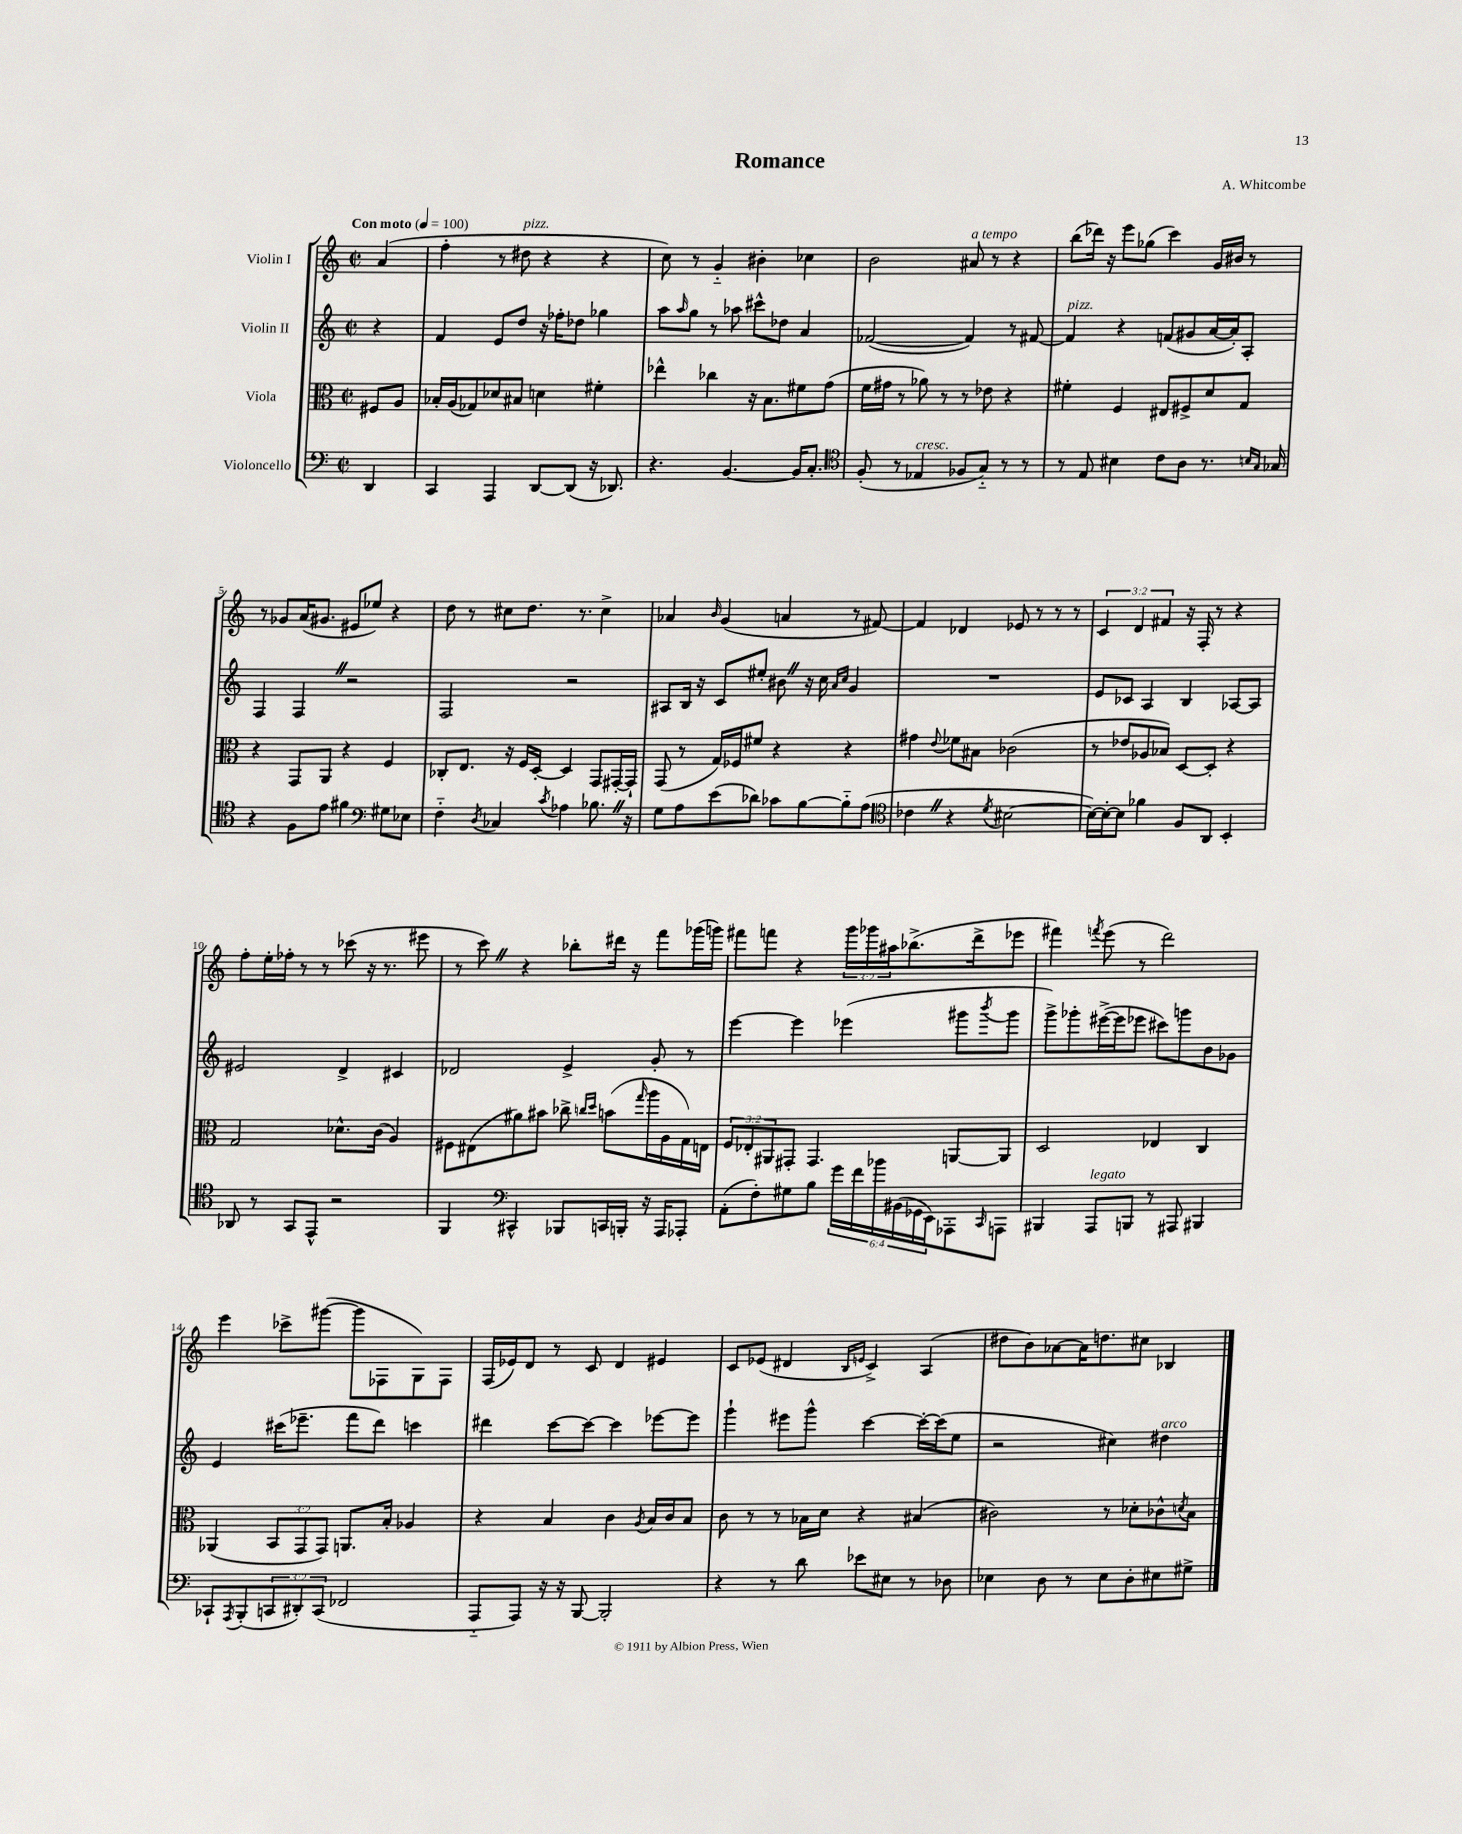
\header { title = "Romance" composer = "A. Whitcombe" }
<<
\new StaffGroup <<
\new Staff = "s0" \with { instrumentName = "Violin I" } {
    \clef treble \key c \major \defaultTimeSignature \time 2/2 \override Staff.TupletNumber.text = #tuplet-number::calc-fraction-text \partial 4 \tempo "Con moto" 4 = 100
    a'4( |
    f''4-. r8 dis''8^\markup { \italic "pizz." } r4 r4 |
    c''8) r8 g'4-_ bis'4-. ces''4 |
    b'2 ais'8^\markup { \italic "a tempo" } r8 r4 |
    b''8( des'''16) r16 e'''8 ges''8( c'''4) g'16 bis'16 r8 |
    r8 ges'8 a'16( gis'8. eis'8 ees''8) r4 |
    d''8 r8 cis''8 d''8. r8. cis''4-> |
    aes'4 \grace { b'16 } g'4( a'4 r8 fis'8~) |
    fis'4 des'4 ees'8 r8 r8 r8 |
    \tuplet 3/2 { c'4 d'4 fis'4 } r16 f16-. r8 r4 |
    f''8-. e''16-. fes''16-. r8 r8 ces'''8( r16 r8. eis'''8 |
    r8 c'''8) \once \override BreathingSign.text = \markup { \musicglyph "scripts.caesura.straight" } \breathe r4 bes''8-. dis'''16 r16 f'''8 ges'''16( g'''16) |
    fis'''8 f'''8 r4 \tuplet 3/2 { g'''16 ges'''16 ais''16 } bes''8.->( d'''16-> ees'''8 |
    fis'''4) \acciaccatura { f'''8 } e'''8( r8 d'''2) |
    e'''4 ces'''8-> gis'''8~( gis'''8 fes8 g8) fes8 |
    f16( ees'16) d'8 r8 c'8 d'4 eis'4 |
    c'8 ees'8( dis'4 \grace { b16 e'16 } c'4->) a4( |
    dis''8 b'8) aes'8~ aes'16 d''8. cis''8 bes4 \bar "|." |
}
\new Staff = "s1" \with { instrumentName = "Violin II" } {
    \clef treble \key c \major \defaultTimeSignature \time 2/2 \partial 4
    r4 |
    f'4 e'8 d''8 r16 fes''16-. des''8 ges''4 |
    a''8 \grace { a''16 } g''8 r8 aes''8 cis'''8-^ des''8 a'4 |
    fes'2~( fes'4) r8 fis'8~ |
    fis'4^\markup { \italic "pizz." } r4 f'8( gis'8 a'16~ a'16-.) a8-. |
    f4 f4 \once \override BreathingSign.text = \markup { \musicglyph "scripts.caesura.straight" } \breathe r2 |
    f2 r2 |
    ais8 b16 r16 c'8 eis''8-. bis'8 \once \override BreathingSign.text = \markup { \musicglyph "scripts.caesura.straight" } \breathe r16 c''16 \grace { a'16 c''16 } g'4 |
    R1 |
    e'8 ces'8 a4 b4 aes8~ aes8 |
    eis'2 d'4-> cis'4 |
    des'2 e'4-> g'8-. r8 |
    e'''4~ e'''4 ees'''4( gis'''8 \acciaccatura { b'''8 } gis'''8 |
    g'''8->) ges'''8-. eis'''16~->( eis'''16 ees'''8 cis'''8) g'''8 b'8 ges'8 |
    e'4 cis'''16( ees'''8.-- f'''8 d'''8) c'''4 |
    dis'''4 c'''8~ c'''8~ c'''4 ees'''8~ ees'''8 |
    g'''4-! eis'''8 g'''8-^ c'''4~ c'''16~-. c'''16( e''8 |
    r2 cis''4) dis''4^\markup { \italic "arco" } \bar "|." |
}
\new Staff = "s2" \with { instrumentName = "Viola" } {
    \clef alto \key c \major \defaultTimeSignature \time 2/2 \override Staff.TupletNumber.text = #tuplet-number::calc-fraction-text \partial 4
    fis8 a8 |
    bes16-. a16( ges8) des'8 bis8 d'4 fis'4-. |
    ees''4-^ ces''4 r16 b8. fis'8 g'8( |
    f'16 gis'16 r8 aes'8) r8 r8 ees'8 r4 |
    fis'4-. f4 eis8 fis8-> d'8 g8 |
    r4 g,8 a,8 r4 f4 |
    ces8-. e8. r16 f16 d16~-. d4 g,8 gis,16~-. gis,16-! |
    g,8( r8 g16) fes16 fis'8 r4 r4 |
    gis'4 \appoggiatura { e'8 } fes'8 bis8 ces'2( |
    r8 ees'8 aes8 bes8) d8~ d8-. r4 |
    g2 des'8.-^ c'16( a4) |
    fis8 eis8( ais'8) bis'8 ces''8-> \grace { c''16 d''16 } b'8( \grace { g''16 } a''16 a16 g16) e16 |
    \tuplet 3/2 { f8 ees8-. ais,8 } gis,8-. gis,4. a,8~ a,8 |
    d2 ees4 c4 |
    aes,4( \tuplet 3/2 { b,8 g,8 g,8) } a,8. b16-. aes4 |
    r4 b4 c'4 \acciaccatura { a8 } b16 c'16 b8 |
    c'8 r8 r8 bes16 d'16 r4 bis4( |
    cis'2) r8 des'8-. ces'8-^ \acciaccatura { d'8 } b8 \bar "|." |
}
\new Staff = "s3" \with { instrumentName = "Violoncello" } {
    \clef bass \key c \major \defaultTimeSignature \time 2/2 \override Staff.TupletNumber.text = #tuplet-number::calc-fraction-text \partial 4
    d,4 |
    c,4 a,,4 d,8~ d,8( r16 des,8.) |
    r4. b,4.~ b,16 c8.-. |
    \clef tenor f8-.( r8 ees4^\markup { \italic "cresc." } fes8 g8-_) r8 r8 |
    r8 e8 bis4 c'8 a8 r8. \grace { b16 g16 } ges16 |
    r4 f8 e'8 fis'4 \clef bass gis8 ees8 |
    f4-_ \acciaccatura { d8 } ces4 \acciaccatura { c'8 } aes4 bes8. \once \override BreathingSign.text = \markup { \musicglyph "scripts.caesura.straight" } \breathe r16 |
    g8 a8 e'8( des'8) ces'8 b8~ b8-_ a8( |
    \clef tenor ces'4 \once \override BreathingSign.text = \markup { \musicglyph "scripts.caesura.straight" } \breathe r4 \acciaccatura { d'8 } bis2~ |
    bis16~) bis16~-. bis8 fes'4 f8 a,8 b,4-. |
    aes,8 r8 g,8 e,8-^ r2 |
    f,4 \clef bass cis,4-^ bes,,8 c,16 b,,16-. r16 a,,16 aes,,8-. |
    a,8-.( f8-.) gis8 b8 \tuplet 6/4 { g'16 f'16 bes'16 bis,16( ges,16 e,16) } aes,,8-. \grace { c,16 } a,,8 |
    bis,,4 a,,8^\markup { \italic "legato" } b,,8 r8 ais,,8 bis,,4 |
    ces,8-! \acciaccatura { a,,8 } b,,8-.( \tuplet 3/2 { c,8 dis,8-.) c,8( } fes,2 |
    a,,8-_ a,,8) r16 r16 b,,8~ b,,2-. |
    r4 r8 d'8 ees'8 eis8 r8 des8 |
    ees4 d8 r8 ees8 d8-. eis8 gis8-> \bar "|." |
}
>>
>>
